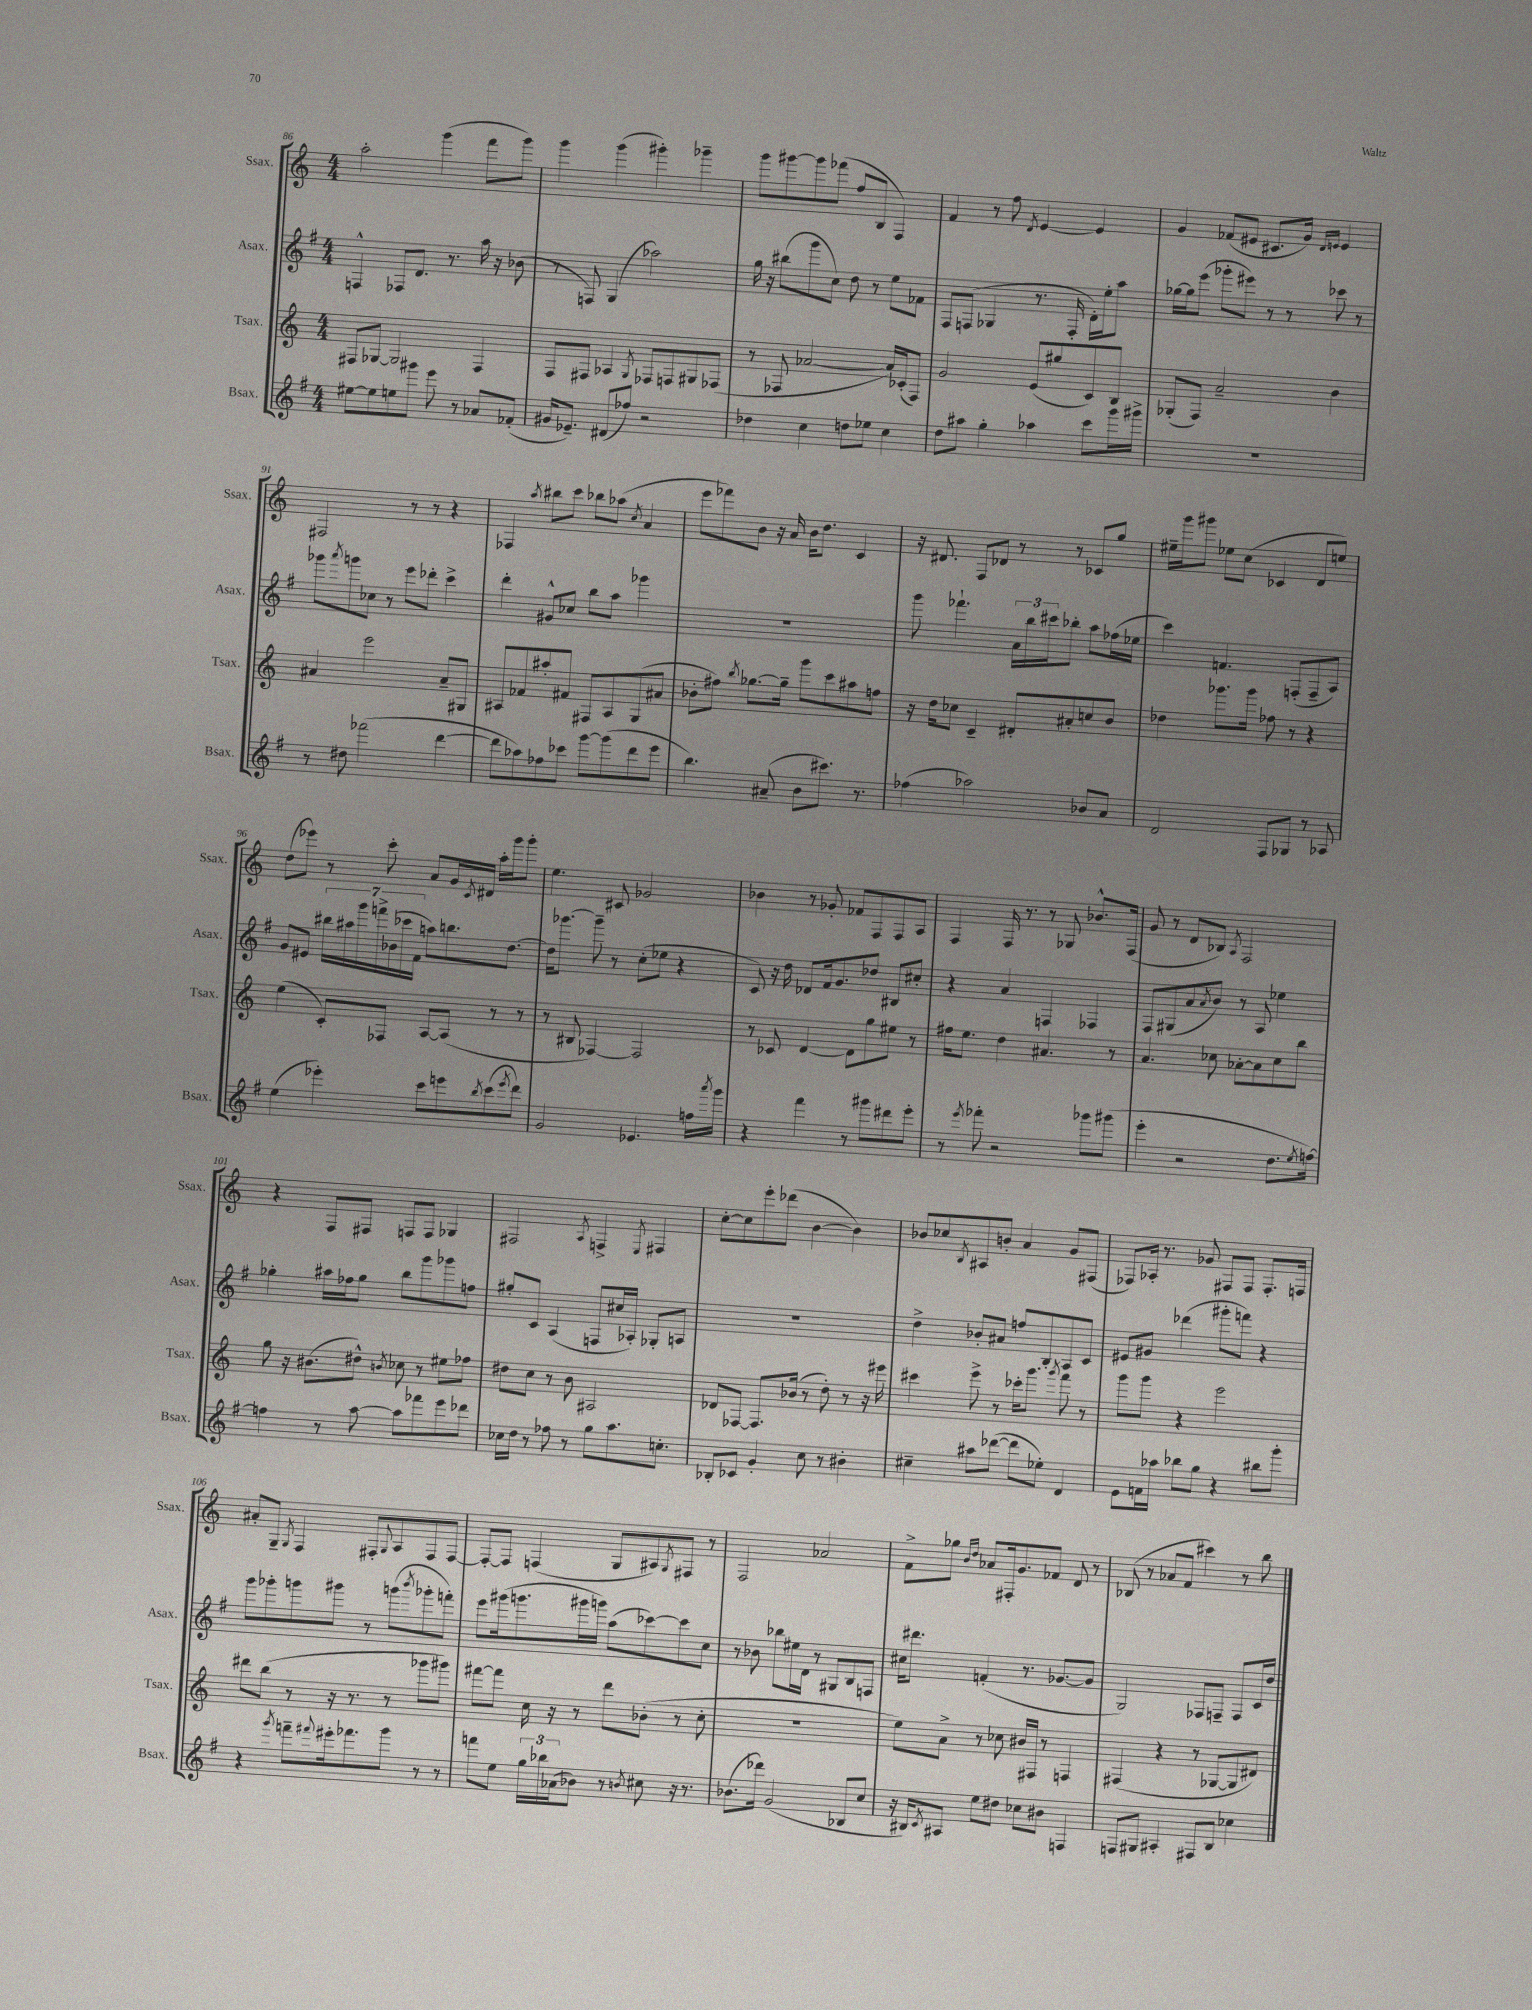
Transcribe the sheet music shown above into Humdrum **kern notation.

**kern	**kern	**kern	**kern
*part4	*part3	*part2	*part1
*staff4	*staff3	*staff2	*staff1
*I"Bsax.	*I"Tsax.	*I"Asax.	*I"Ssax.
*I'Bsax.	*I'Tsax.	*I'Asax.	*I'Ssax.
*clefG2	*clefG2	*clefG2	*clefG2
*k[f#]	*k[]	*k[f#]	*k[]
*M4/4	*M4/4	*M4/4	*M4/4
=86	=86	=86	=86
[8ee#X\L	8F#X/L	4Fn^^/	2aa'\
8ee#\]	[8G-X/J	.	.
8een\	2G-/]	8F-X/L	.
8ggg#X\J	.	8.d/J	.
8eee\	.	.	(4ggg\
.	.	8.r	.
8r	.	.	.
8a-X/L	4F#/	16aa\	8fff\L
.	.	16r	.
(8f-X'/J	.	(8b-X\	8ggg\J)
=87	=87	=87	=87
16g#X/KL	8F/L	8r	4ggg\
8.e-X~/J)	.	.	.
.	8F#X/J	8Fn/)	.
(8d#X/L	4A-X/	(4G/	(4ggg\
8ff-X/J)	.	.	.
.	8qG/	.	.
2r	8F-X/L	2aa-X\)	4ggg#X'\)
.	8Fn/	.	.
.	8G#X/	.	4ggg-X~\
.	(8F-X/J	.	.
=88	=88	=88	=88
4dd-X\	8r	16gg\	8ggg\L
.	.	16r	.
.	8F-X/	(8bb#X\L	[8ggg#X\
4cc\	[2a-X/	8ggg\	8ggg#\]
.	.	8cc\J)	(8fff-X\J
8ddn\L	.	8dd\	8ff/L
8ee-X\J	.	8r	8B/J
4cc\	16a-/LL])	8ee\L	4F/)
.	(16c-X'/J	.	.
.	8F-/J)	8f-X\J	.
=89	=89	=89	=89
8dd\L	2g/	8F#/L	4f/
8aa#X\J	.	(8Fn/J	.
4gg'\	.	4G-X/	8r
.	.	.	8ff\
.	.	.	8qd/
4aa-X\	(8e/L	8.r	[4e/
.	8gg#X/	.	.
.	.	16F'/	.
8ccc\L	8c/)	16d'\LL)	4e/]
.	.	16ee'\J	.
16ggg\L	8B/J	8aa\J	.
16ggg#X^\JJ	.	.	.
=90	=90	=90	=90
1r	(8G-X'/L	[16gg-X\LL	4g/
.	.	16gg-\J]	.
.	8F/J)	(8eee\J	.
.	2a~/	8ggg-X'\L	(8f-X/L
.	.	8eee#X\J)	8e#X/J
.	.	8r	8.c#X/L
.	.	8r	.
.	.	.	16g/Jk)
.	.	.	16qqd/LL
.	.	.	16qqen/JJ
.	4b\	8ccc-X\	4e/
.	.	8r	.
!!LO:LB:g=z
=91	=91	=91	=91
8r	4a#X/	8ggg-X\L	2F#X/
.	.	8qaaa/	.
8dd#X\	.	8gggn\	.
(2fff-X\	2eee\	8cc-X\J	.
.	.	8r	.
.	.	8eee\L	8r
.	.	8ddd-X'\J	8r
[4ddd\	8a#~/L	4ccc^\	4r
.	8G#X/J	.	.
=92	=92	=92	=92
8ddd\L]	8A#X/L	4ddd'\	4F-X/
8aa-X\)	8f-X/	.	.
.	.	.	8qaa/
8ff-X\	8aa#X'/	8g#X^^/L	8bb#X\L
8ccc-X\J	8f#X/J	8cc-X/J	8ccc\J
[8ggg\L	8F#X/L	8bb\L	8bb-X\L
(8ggg\]	8A#/	8aa\J	(8aa-X\J
.	.	.	8qcc/
8ddd\	(8G/	4ggg-X\	4a/
8eee\J	8a#X/J	.	.
=93	=93	=93	=93
4.bb\)	8b-X'\L	1r	8eee\L
.	8ff#X\J)	.	8fff-X\)
.	8qbb/	.	.
.	[8.gg-X\L	.	8b\J
(8a#X~/	.	.	16r
.	16gg-~\Jk]	.	16a/
8b\L	8ggg\L	.	16b\KL
.	.	.	8.dd\J
8.ccc#X\J)	8ccc\	.	.
.	8aa#X\	.	4c/
8.r	.	.	.
.	8ffn\J	.	.
=94	=94	=94	=94
(4ff-X\	16r	8ggg\	16r
.	16dd\KL	.	8.d#X/
.	8cc-X\J	4.fff-X`\	.
2aa-X\)	4c~/	.	8F/L
.	.	.	8d-X/J
.	8d#X'/L	24a\LL	8r
.	.	24bb\	.
.	.	24ccc#X\J	.
.	8a#X'/	8bb-X'\J	8r
8b-X/L	8ccn/	8aa\L	8c-X/L
8a/J	8b/J	(16ff-X\L	8gg/J
.	.	16ee-X\JJ	.
=95	=95	=95	=95
2d/	4dd-X\	4ccc\)	16ee#X~\LL
.	.	.	16ggg\J
.	.	.	8ggg#X\J
.	8.ggg-X\L	4.fn/	8ee-X\L
.	.	.	(8cc\J
.	16ggg-\Jk	.	.
8F#/L	8ff-X\	.	4c-X/
8G-X/J	8r	(8Fn'/L	.
8r	4r	8F~/	8d/L
8A-X/	.	8A/J)	8een/J)
!!LO:LB:g=z
=96	=96	=96	=96
(4ee\	(4ee\	8g/L	(8dd\L
.	.	8e#X/J	8eee-X\J)
4eee-X'\)	8c'/L)	28bb#X\LL	8r
.	.	28aa#X\	.
.	.	28ggg\	.
.	.	28fffn^\	.
.	8F-X/J	.	8ccc'\
.	.	(28b-X\	.
.	.	28ccc-X\	.
.	.	28f#\JJ	.
8ccc\L	[8A/L	8aan\L)	8a/L
8eeen\	(8A/J]	8.bbn\	16g/L
.	.	.	8qc/
.	.	.	16d#X/JJ
8qbb/	.	.	.
(8ccc\	8r	.	16aa'\LL
.	.	[8.dd\J	16ggg\J
8qeee/	.	.	.
8ddd\J)	8r	.	8ggg'\J
=97	=97	=97	=97
2g/	8r	16dd\KL]	4.ee\
.	.	[8.ggg-X\J	.
.	8B#X/	.	.
.	[4F-X/)	8ggg-~\]	.
.	.	8r	8c#X/
4.e-X/	2F-/]	(8cc'\L	2g-X/
.	.	8ee-X\J	.
.	.	4r	.
16ffn\LL	.	.	.
8qaaa/	.	.	.
16ggg\JJ	.	.	.
=98	=98	=98	=98
4r	8r	8c/)	4b-X\
.	8c-X/	16r	.
.	.	16dd\	.
4fff#\	[4d/	8d-X/L	8r
.	.	16f#/k	8g-X'/
.	.	8.g/	.
8r	8d\L]	.	8f-X/L
8ggg#X\L	8gg\	8dd-X/J	8F/
8ddd#X\	8ee#X\J	8B#X/L	8F/
8eee'\J	8r	8cc#X'/J	8A/J
=99	=99	=99	=99
8r	16ff#X\KL	4r	4F/
.	8.ee\J	.	.
8qeee/	.	.	.
8fff-X'\	.	.	.
2r	4dd\	4a/	16F/
.	.	.	8.r
.	4.a#X/	4Fn/	8r
.	.	.	8G-X/
8ggg-X\L	.	4F-X/	8.b-X^^/L
(8ggg#X\J	8r	.	.
.	.	.	(16F/Jk
=100	=100	=100	=100
4eee'\	4.a/	8F#/L	8g/
.	.	(8G#X/	8r
2r	.	8a/	8d/L
.	.	8qa/	.
.	8cc-X\	8b/J)	8B-X/J)
.	.	.	8qA/
.	[8a-X'\L	8r	2F/
.	8a-\]	8A/	.
8.dd\L	8cc-\	4ee-X\	.
.	8bb\J	.	.
8qee/	.	.	.
[16ffn\Jk)	.	.	.
!!LO:LB:g=z
=101	=101	=101	=101
4ffn\]	8gg\	4gg-X'\	4r
.	16r	.	.
.	(8.b#X\L	.	.
8r	.	16aa#X\LL	8F/L
.	.	16ff-X\J	.
[8aa\	8dd#X^^\J)	8gg-\J	8F#X/J
.	8qbn/	.	.
8aa\L]	8cc-X\	8bb\L	8Fn/L
8fff-X\	8r	8ggg\	8F/J
8eee\	8ee#X\L	8ggg-X\	4G-X/
8ddd-X\J	8ff-X\J	8ffn\J	.
=102	=102	=102	=102
16cc-X\LL	8dd#X\L	8gg#X'/L	2F#X/
16dd\JJ	.	.	.
8r	8cc\J	8c/J	.
8ff-X\	8r	(4A/	.
8r	8b\	.	.
.	.	.	8qA/
8gg\L	2A#X/	8Fn/L	4Fn^/
8.aa\	.	16cc#X/L	.
.	.	16A-X'/JJ)	.
.	.	.	8qE/
.	.	8G-X'/L	4F#X/
8.ccn'\J	.	.	.
.	.	8An/J	.
=103	=103	=103	=103
8B-X'/L	8d-X/L	1r	[8cc'\L
8c-X/J	[8F-X/J	.	8cc\]
4g'/	8.F-/L]	.	8eee'\
.	.	.	(8ddd-X\J
.	(16b-X/Jk	.	.
8cc\	8r	.	[4b\
8r	8dd'\)	.	.
4b#X'\	8r	.	4b\])
.	16r	.	.
.	16eee#X\	.	.
=104	=104	=104	=104
4cc#X~\	4ccc#X\	4dd^\	8b-X/L
.	.	.	8cc-X/
.	.	.	8qB/
8aa#X\L	8eee^\	8b-X'/L	8A#X/
([8ddd-X\J	8r	8a#X/J	8bn'/J
8ddd-\L]	16ccc-X'\KL	8ffn/L	4a/
.	8.ggg\J	.	.
8ee-X'\J)	.	8B'/	.
.	8qggg/	.	.
4d/	8fff\	8A/	8g/L
.	8r	8c/J	(8F#X/J
=105	=105	=105	=105
8e\L	8ggg\L	8e#X/L	8F-X/L)
16fn\L	8ggg\J	8g#X/J	16A-X'/Jk
16aa-X\JJ	.	.	8.r
8bb-X\L	4r	(4ddd-X\	.
8gg\J	.	.	8g-X/
4r	2eee\	8ggg#X'\L	8F#X/L
.	.	8fffn\J)	8F#/J
8bb#X\L	.	4r	8.F#'/L
8ggg'\J	.	.	.
.	.	.	16Fn/Jk
!!LO:LB:g=z
=106	=106	=106	=106
4r	8ddd#X\L	8ggg\L	8a#X'/L
.	(8bb\J	8ggg-X'\	8G~/J
8qggg/	.	.	8qG/
8fffn~\L	8r	8gggn\	4F/
8qqfff#X/	.	.	.
16eee#X'\k	16r	8ggg#X\J	.
8.fff-X\	8.r	.	.
.	.	8r	8F#X'/L
.	.	.	8qqG/
8ggg\J	8r	(8gggn\L	8A/
.	.	8qbbb/	.
8r	8ggg-X\L	8ggg-X'\	8F#/
8r	8ggg#X\J)	8fffn'\J)	[8F#/J
=107	=107	=107	=107
8fffn\L	[8fff#X\L	8eee\L	8F#'/L_
8ee\J	8fff#\J]	(16ggg#X\k	8F#/J]
.	.	8.gggn\	.
24gg\LL	16cc\	.	(4Fn/
24bb-X\	.	.	.
.	16r	.	.
(24a-X\J	.	.	.
8b-X\J)	8r	16ggg#X\L	.
.	.	16gggn\JJ)	.
8r	8ddd\L	(8aa\L	8G/L
8qbn/	.	.	.
8cc#X\	(8b-X'\J	[8ccc-X\)	8A#X/)
.	.	.	8qG/
16r	8r	8ccc-\]	8F#X/J
8.r	.	.	.
.	8cc'\	8cc\J	8r
=108	=108	=108	=108
(8.b-X\L	1r	8r	2F/
.	.	8b-X\	.
16ddd-X\Jk)	.	.	.
(2g/	.	8bb-X\L	.
.	.	16ee#X\L	.
.	.	16d\JJ	.
.	.	8r	2a-X/
.	.	8G#X/L	.
8B-X/L	.	8B/	.
8cc/J	.	8Fn/J	.
=109	=109	=109	=109
16r	8ee\L)	16cc#X\KL	8f^\L
16B#X/KL)	.	8.ddd#X\J	.
8qc/	.	.	.
8A#X/J	8a^\J	.	8gg-X\J
.	.	.	16qqb/LL
.	.	.	16qqdd/JJ
8ee\L	8r	(4fn'/	8a-X/L
8dd#X\J	8cc-X\	.	16F#X'/k
.	.	.	8.g/
8cc-X\L	16b#X/LL	8.r	.
.	16F#X/JJ	.	.
8b#X\J	8r	.	8f-X/J
.	.	[8.g-X/L	.
4Fn/	4Fn/	.	8d/
.	.	8g-/J]	8r
=110	=110	=110	=110
8Fn/L	(4F#X/	2G/)	(8B-X/
8G#X/J	.	.	8r
4A#X'/	4r	.	8a-X/L
.	.	.	8f/J
8F#X/L	8r	8F-X/L	4ccc#X\)
8B/J	[8G-X/L	8Fn~/J	.
4cc-X\	8G-/]	8F/L	8r
.	8d#X/J)	16c/L	8bb\
.	.	16dd/JJ	.
==	==	==	==
*-	*-	*-	*-
